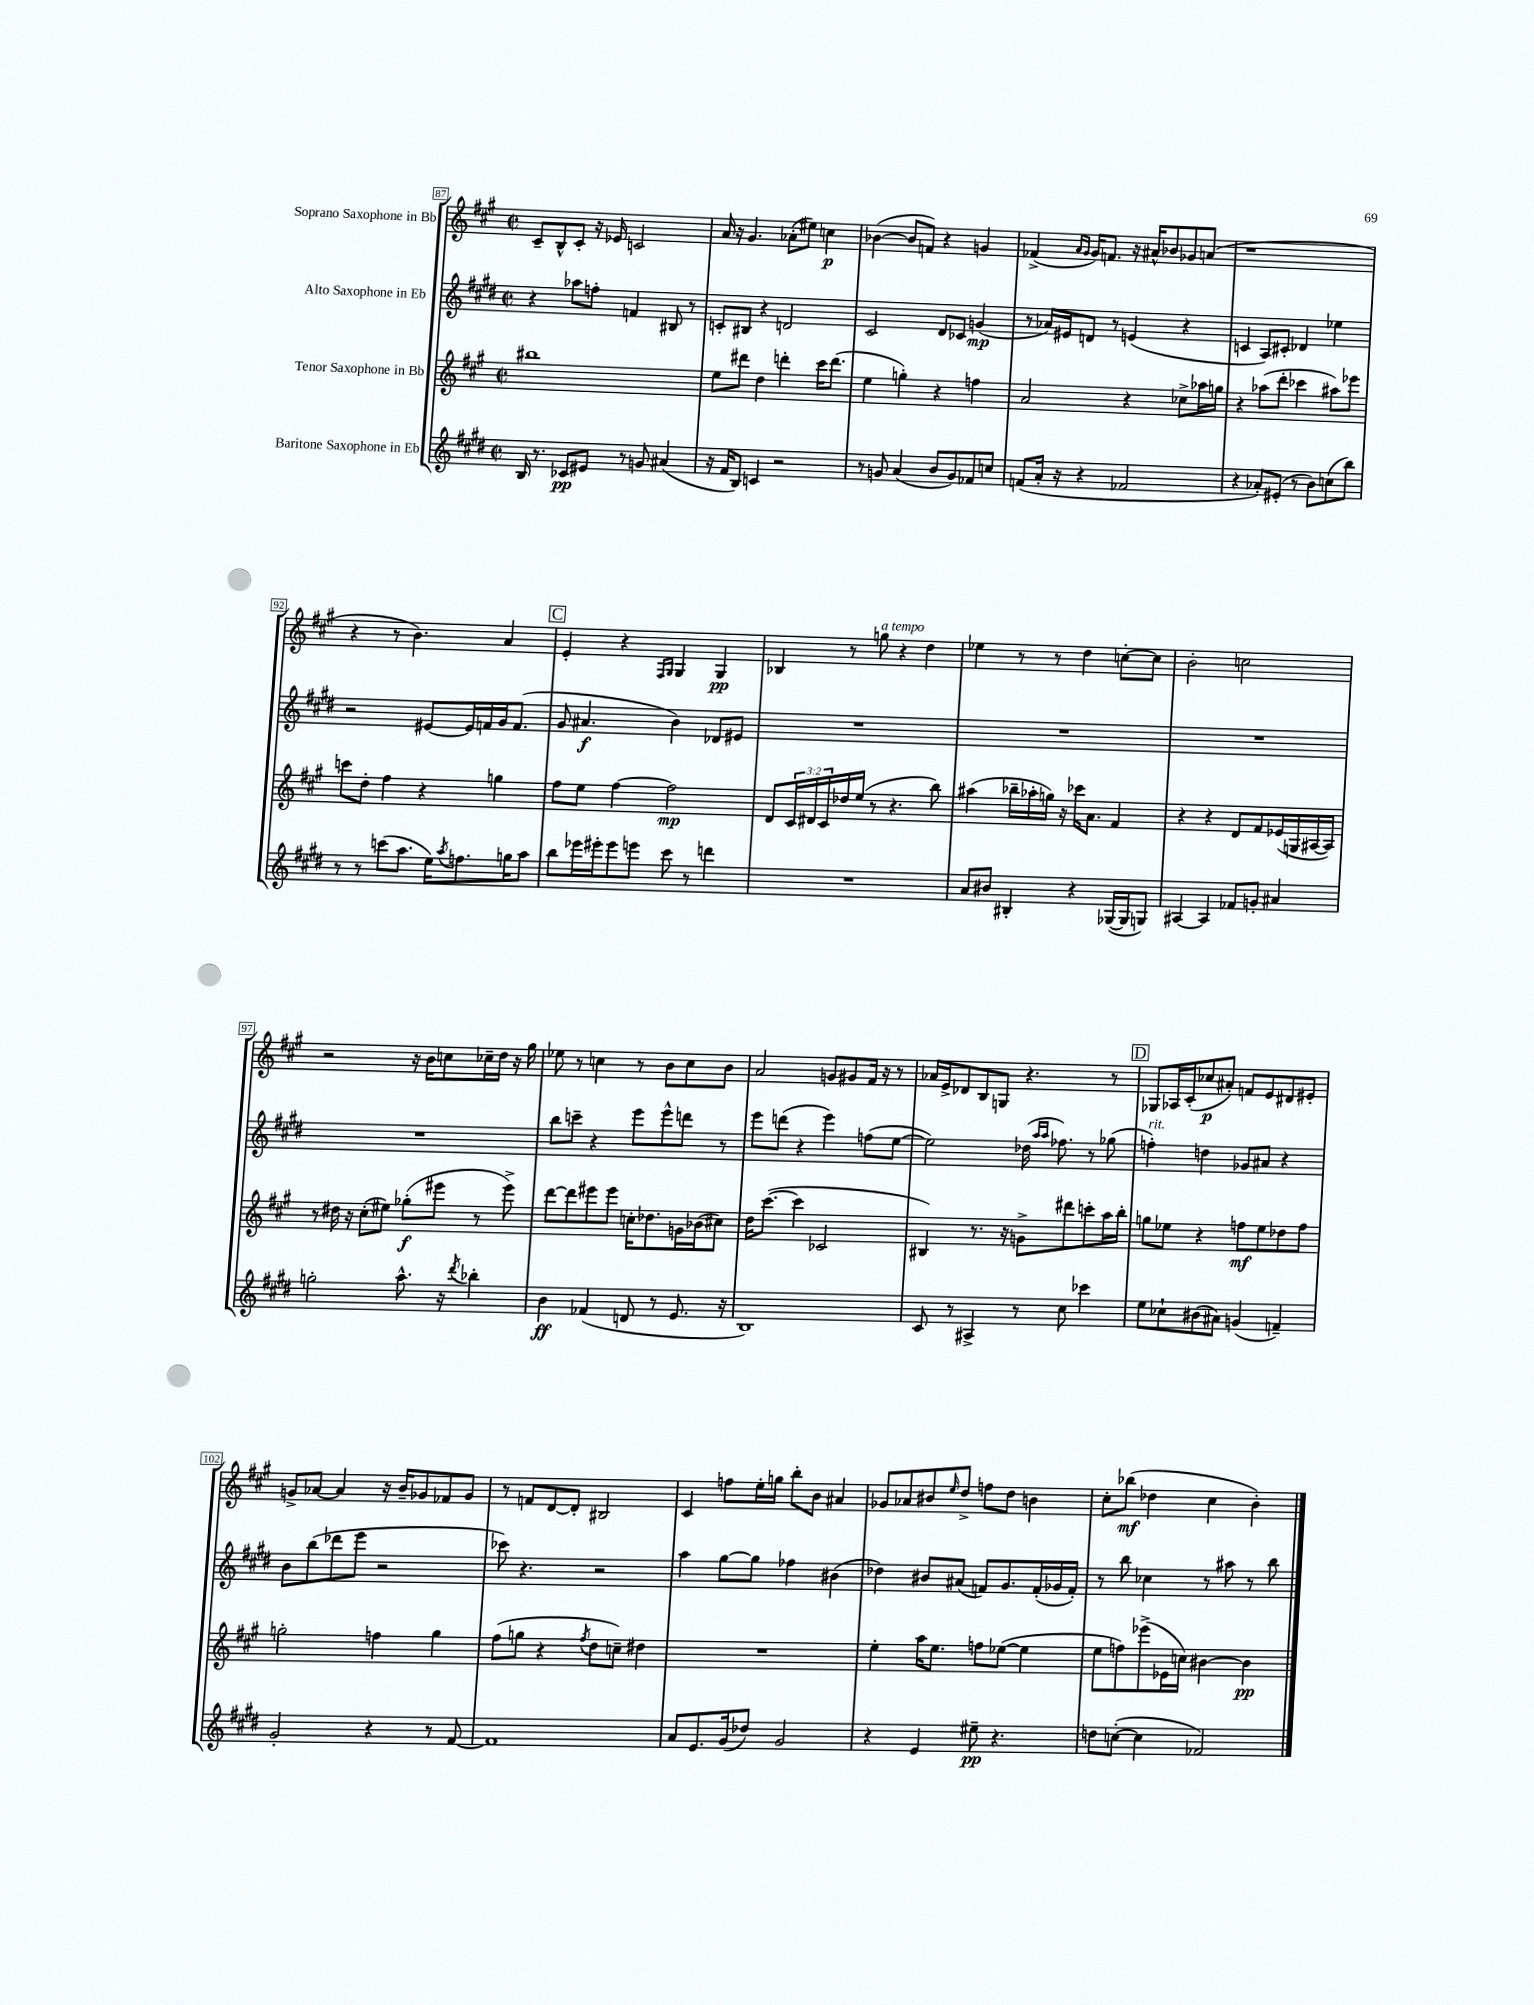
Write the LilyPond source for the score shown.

<<
\new StaffGroup <<
\new Staff = "s0" \with { instrumentName = "Soprano Saxophone in Bb" } {
    \clef treble \key a \major \defaultTimeSignature \time 2/2
    cis'8-- b8-^ cis'8-. r16 ees'16 c'2 |
    a'16 r16 gis'4. aes'8-.( eis''8) c''4\p |
    bes'4~( bes'8 f'8) r4 g'4 |
    fes'4->( \grace { a'16 gis'16 } gis'16) f'8. r16 ais'16-^ bes'8 ges'8 a'8( |
    r1 |
    r4 r8 b'4.) a'4 |
    \mark \markup { \box "C" } e'4-. r4 \grace { fis16 gis16 } gis4 gis4\pp |
    bes4 r8 g''8^\markup { \italic "a tempo" } r4 d''4 |
    ees''4 r8 r8 d''4 c''8~-. c''8 |
    b'2-. c''2 |
    r2 r16 b'16 c''8 ces''16-- d''16 r16 gis''16 |
    ees''8 r8 c''4 r8 b'8 c''8 b'8 |
    a'2 g'8 gis'8 fis'16 r16 r8 |
    aes'16 e'16-> des'8 b8 g8 r4. r8 |
    \mark \markup { \box "D" } ges8 aes16 cis'16-.( ces''8\p ais'8-.) f'8 e'8 dis'8 eis'8-. |
    g'8-> aes'8~ aes'4 r16 b'16-- ges'8 fes'8 ges'8 |
    r8 f'8 d'8~ d'8-. bis2 |
    cis'4 f''8 e''16-. g''16 b''8-. b'8 ais'4 |
    ges'8 aes'8 bis'8 \grace { e''16 } d''8-> f''8 d''8 b'4 |
    cis''8-. bes''8\mf( des''4 cis''4 b'4-.) \bar "|." |
}
\new Staff = "s1" \with { instrumentName = "Alto Saxophone in Eb" } {
    \clef treble \key e \major \defaultTimeSignature \time 2/2
    r4 aes''8 f''8-. f'4 bis8 r8 |
    c'8-. bis8 r4 d'2 |
    cis'2 dis'8 ces'8 g'4\mp( |
    r8 aes'16) eis'16 d'8 r8 e'4( r4 |
    c'4 a8) cis'8-. des'4 ees''4 |
    r2 eis'8~ eis'16 f'16 gis'16 f'8.( |
    \mark \markup { \box "C" } gis'8 ais'4.\f b'4) des'8 eis'8 |
    R1 |
    R1 |
    R1 |
    R1 |
    b''8 c'''8-- r4 e'''8 e'''8-^ d'''8 r8 |
    e'''8 d'''8( r4 e'''4) f''8( e''8~ |
    e''2) des''16( \grace { a''16 a''16 } fes''8.) r8 ges''8( |
    \mark \markup { \box "D" } f''4-.^\markup { \italic "rit." }) d''4 ges'8 ais'8 r4 |
    b'8 b''8( des'''8 e'''8 r2 |
    ces'''8) r4. r2 |
    a''4 gis''8~ gis''8 fes''4 bis'4( |
    des''4) bis'8 ais'8( f'8) gis'8. f'16-.( ges'16 f'16-.) |
    r8 b''8 ces''4 r8 ais''8 r8 b''8 \bar "|." |
}
\new Staff = "s2" \with { instrumentName = "Tenor Saxophone in Bb" } {
    \clef treble \key a \major \defaultTimeSignature \time 2/2 \override Staff.TupletNumber.text = #tuplet-number::calc-fraction-text
    bis''1 |
    e''8 dis'''8 d''4 d'''4-. cis'''16 d'''8.( |
    e''4 g''4-.) r4 f''4 |
    a'2 r4 ces''8-> aes''16 g''16 |
    r4 aes''8( d'''8-. ces'''4 ais''8) ees'''8 |
    c'''8 d''8-. fis''4 r4 g''4 |
    \mark \markup { \box "C" } fis''8 e''8 fis''4~ fis''2\mp |
    d'8 \tuplet 3/2 { cis'16 dis'16 cis'16 } des''16 e''16( r8 r4. b''8) |
    ais''4( bes''16-- aes''16-. g''16) r16 ces'''16 a'8. fis'4 |
    r4 r4 d'8 fis'8 ees'16( g16 ais16~ ais16) |
    r8 dis''16 r16 cis''8-.( eis''8) ges''8-.\f( eis'''8 r8 eis'''8->) |
    d'''8~ d'''8 eis'''8 eis'''8 c''16-. des''8. g'16 bes'16( cis''8) |
    d''16 cis'''8.~( cis'''4 ces'2 |
    bis4) r8. r16 g'8-> dis'''8 c'''8-. a''16 b''16-. |
    \mark \markup { \box "D" } g''8 ees''8 r4 f''8\mf ees''8 des''8 f''8 |
    g''2-. f''4 g''4 |
    fis''8( g''8 r4 \acciaccatura { fis''8 } d''8 c''8--) dis''4 |
    R1 |
    e''4-. a''16 e''8. f''8 ees''8~( ees''4 |
    e''8 f''8) ees'''8->( ees'16 c''16) bis'4~ bis'4\pp \bar "|." |
}
\new Staff = "s3" \with { instrumentName = "Baritone Saxophone in Eb" } {
    \clef treble \key e \major \defaultTimeSignature \time 2/2
    b16 r8. ces'8\pp eis'8 r8 g'8 ais'4( |
    r16 fis'16 b8) c'4 r2 |
    r8 g'8 a'4( b'8 g'8) fes'8 c''8 |
    f'8( a'16-. r16 r4 fes'2 |
    r4 aes'8-.) eis'8-.( r8 b'8) c''8( b''8) |
    r8 r8 c'''8( a''8. e''16) \acciaccatura { a''8 } f''8. g''16 a''8 |
    \mark \markup { \box "C" } b''8 ees'''16 eis'''16-. eis'''8 e'''8 cis'''8 r8 d'''4 |
    R1 |
    a'8 bis'8 bis4-. r4 ges16~( ges16 g8) |
    ais4~ ais4 fes'8 g'8-. ais'4 |
    g''2-. a''8.-^ r16 \acciaccatura { dis'''8 } bes''4-. |
    b'4\ff fes'4( d'8 r8 e'8. r16 |
    b1) |
    cis'8 r8 ais4-> r8 cis''8 ces'''4 |
    \mark \markup { \box "D" } e''8 ces''8-! bis'8( ais'8) g'4( f'4--) |
    gis'2-. r4 r8 fis'8~ |
    fis'1 |
    a'8 e'8. gis'16( des''8) gis'2 |
    r4 e'4 eis''8--\pp r4. |
    d''8 c''8~-.( c''4 fes'2) \bar "|." |
}
>>
>>
\layout { \context { \Score currentBarNumber = #87 \override BarNumber.stencil = #(make-stencil-boxer 0.1 0.3 ly:text-interface::print) } }
